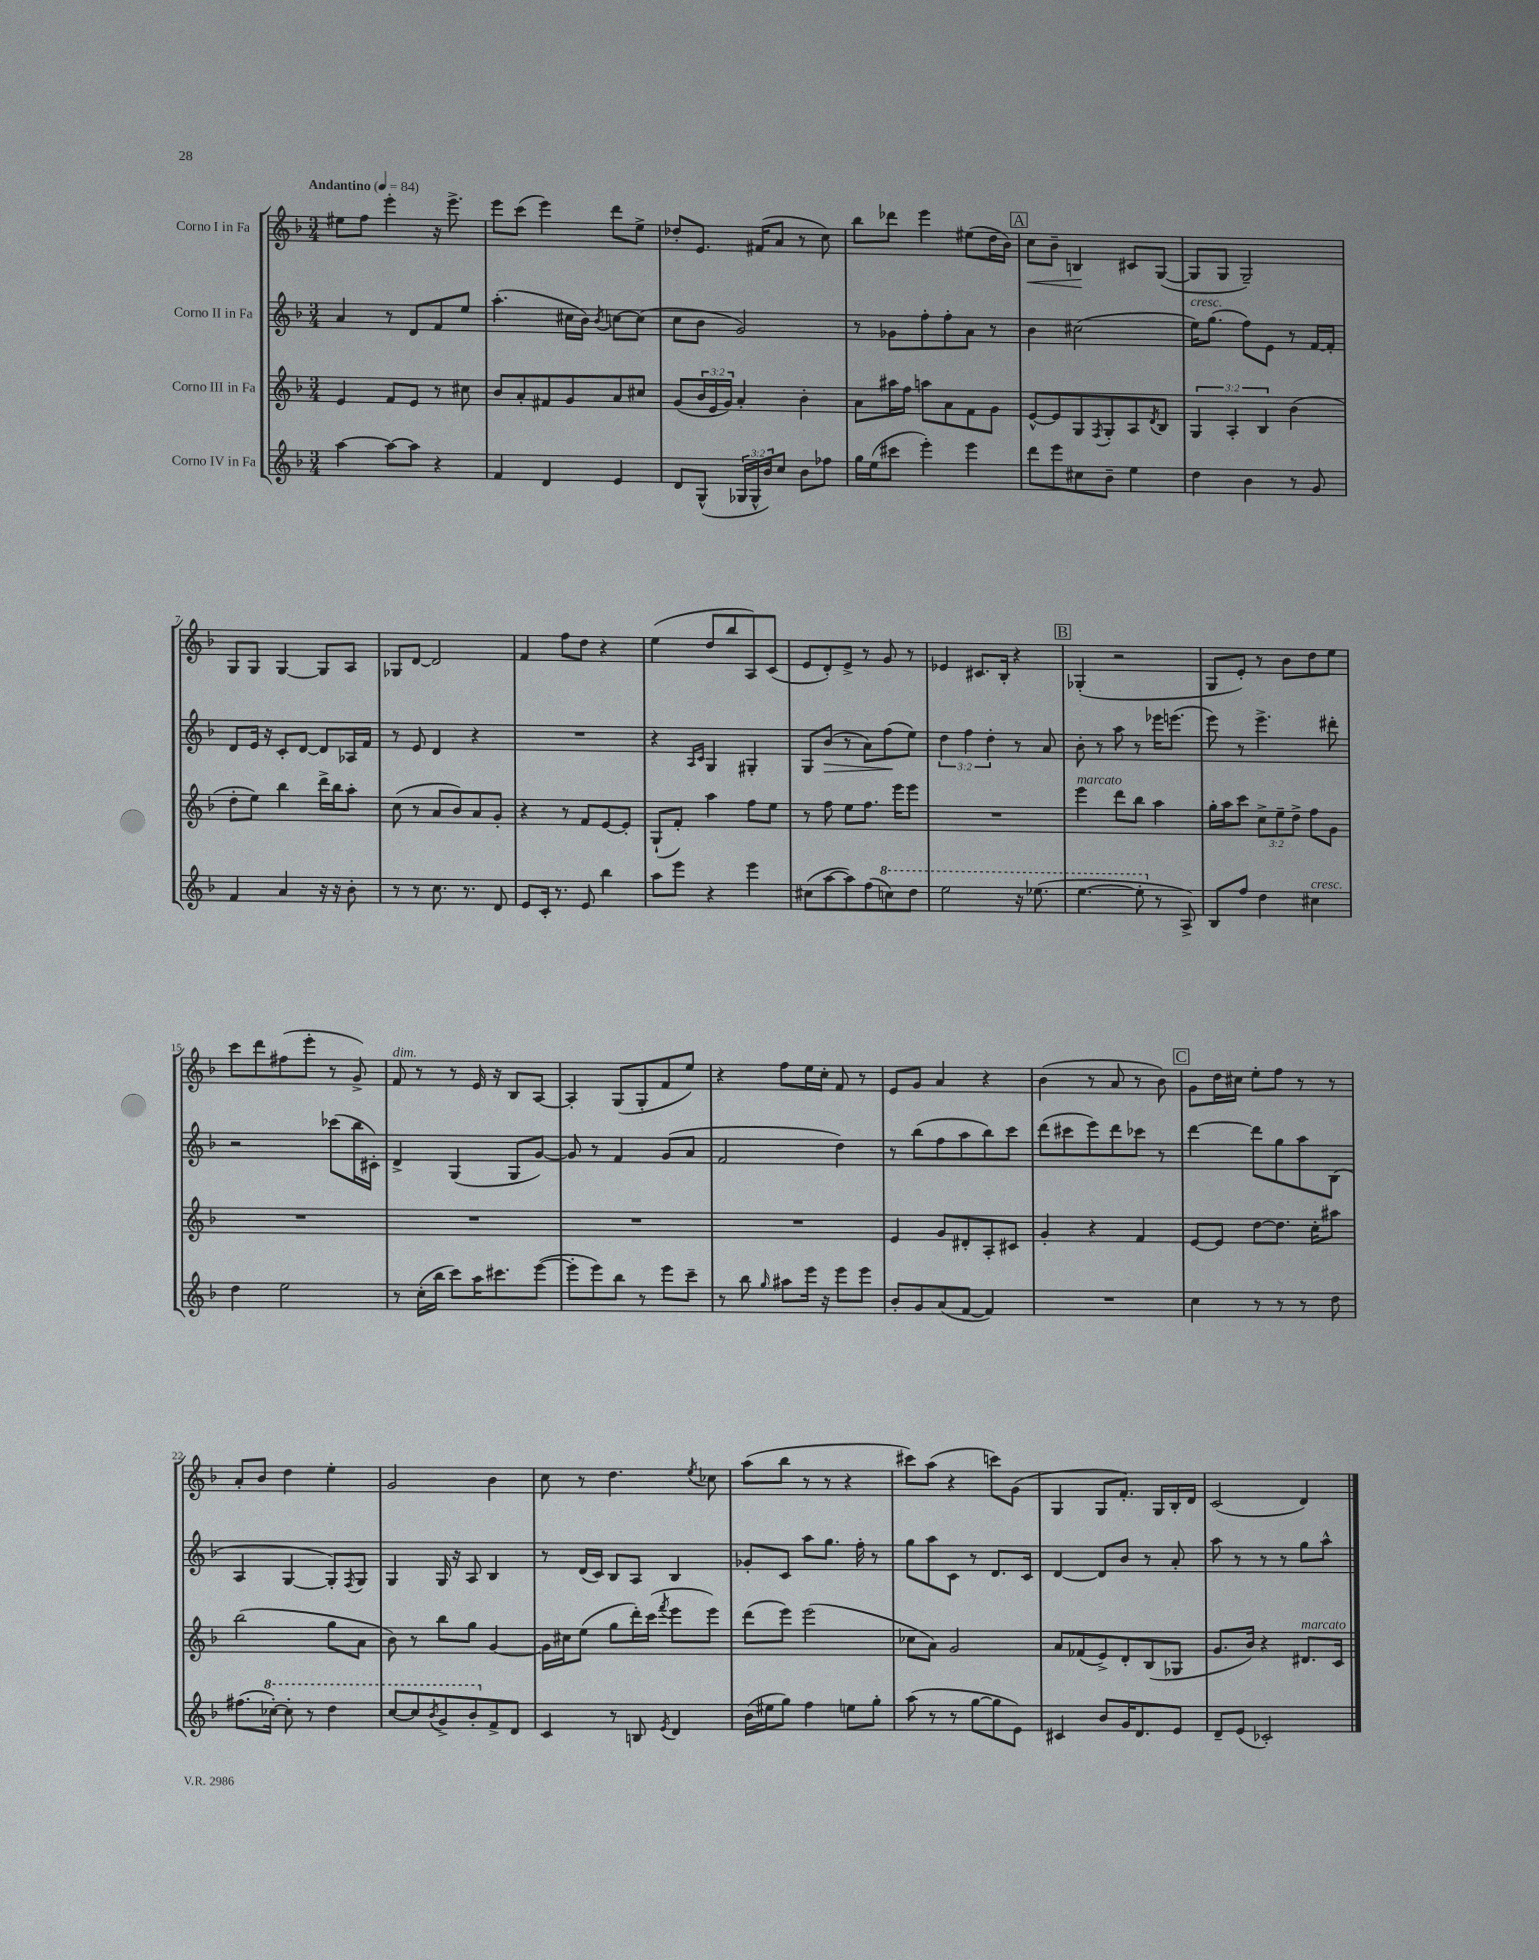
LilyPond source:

<<
\new StaffGroup <<
\new Staff = "s0" \with { instrumentName = "Corno I in Fa" } {
    \clef treble \key f \major \numericTimeSignature \time 3/4 \tempo "Andantino" 4 = 84
    eis''8 f''8 e'''4-. r16 e'''8.-> |
    e'''8 c'''8( e'''4) d'''8 e''8-> |
    des''8-. e'8. fis'16( a'8 r8 c''8) |
    bes''8 des'''8 e'''4 eis''8( d''16 bes'16) |
    \mark \markup { \box "A" } c''8\< bes'8-- b4\! cis'8 g8~( |
    g8 g8 g2--) |
    g8 g8 g4~ g8 a8 |
    ges8 d'8~ d'2 |
    f'4 f''8 d''8 r4 |
    e''4( d''8 bes''8 a8) c'8( |
    e'8 d'8-.) e'8-> r8 g'8 r8 |
    ees'4 cis'8. bes16-. r4 |
    \mark \markup { \box "B" } ges4-.( r2 |
    g8 e'8-.) r8 bes'8 d''8 e''8 |
    c'''8 d'''8 fis''8( e'''8-. r8 g'8->) |
    f'8^\markup { \italic "dim." } r8 r8 e'16 r16 bes8 a8~ |
    a4-. g8( g8-. f'8 e''8) |
    r4 f''8 e''16 c''16-. f'8 r8 |
    e'8 g'8 a'4 r4 |
    bes'4( r8 a'8 r8 bes'8) |
    \mark \markup { \box "C" } g'8 d''16 cis''16 e''8-. f''8 r8 r8 |
    a'8-. bes'8 d''4 e''4-. |
    g'2 bes'4 |
    c''8 r8 d''4. \acciaccatura { e''8 } ces''8 |
    a''8( bes''8 r8 r8 r4 |
    cis'''8) a''8( r4 c'''8) g'8( |
    g4 g8 f'8.-.) g16 bes16-. d'16 |
    c'2( d'4) \bar "|." |
}
\new Staff = "s1" \with { instrumentName = "Corno II in Fa" } {
    \clef treble \key f \major \numericTimeSignature \time 3/4 \override Staff.TupletNumber.text = #tuplet-number::calc-fraction-text
    a'4 r8 d'8 f'8 e''8 |
    a''4.-.( cis''16 bes'16) \acciaccatura { bes'8 } c''8~ c''8( |
    c''8 bes'8 g'2) |
    r8 ges'8 f''8-. f''8-. a'8 r8 |
    \mark \markup { \box "A" } bes'4 cis''2( |
    e''16^\markup { \italic "cresc." }) g''8.( f''8) e'8 r8 f'16~ f'16-. |
    d'8 e'16 r16 c'8-. d'8~ d'8 aes16 f'16 |
    r8 e'8 d'4 r4 |
    R2. |
    r4 \grace { a16 c'16 } g4 gis4-. |
    g8 bes'8\>( r8 a'8) f''8\!( e''8) |
    \tuplet 3/2 { d''4 f''4 d''4-. } r8 a'8 |
    \mark \markup { \box "B" } bes'8-. r8 a''8 r8 ees'''16 e'''8.( |
    e'''8) r8 e'''4.-> dis'''8-. |
    r2 ces'''8( bes''16 cis'16-.) |
    d'4-> g4( g8 g'8~) |
    g'8 r8 f'4 g'8( a'8 |
    f'2 d''4) |
    r8 bes''8( f''8 a''8 bes''8) c'''8 |
    d'''8( cis'''8 e'''8) d'''8 ces'''8 r8 |
    \mark \markup { \box "C" } d'''4~ d'''8 g''8 a''8 bes8( |
    a4 g4~ g8-.) \acciaccatura { f8 } g8 |
    g4 g16 r16 a8 bes4 |
    r8 d'16( c'16) bes8 a8 bes4 |
    ges'8-. c'8 a''8 g''8. f''16-. r8 |
    g''8 a''8 c'8 r8 d'8. c'16 |
    d'4~ d'8 bes'8 r8 a'8-. |
    a''8 r8 r8 r8 g''8 a''8-^ \bar "|." |
}
\new Staff = "s2" \with { instrumentName = "Corno III in Fa" } {
    \clef treble \key f \major \numericTimeSignature \time 3/4 \override Staff.TupletNumber.text = #tuplet-number::calc-fraction-text
    e'4 f'8 e'8 r8 cis''8 |
    bes'8 a'8-. fis'8 g'8 a'8 cis''8 |
    g'8( \tuplet 3/2 { bes'16 e'16 g'16) } a'4-. bes'4-. |
    a'8 ais''16 f''16 a''8 a'8 f'8 g'8 |
    \mark \markup { \box "A" } e'8~-^ e'8 g8 \acciaccatura { f8 } g8-. a8 \acciaccatura { d'8 } bes8 |
    \tuplet 3/2 { g4 a4-. bes4 } bes'4( |
    d''8-. e''8) bes''4 d'''16-> bes''16 a''8-. |
    c''8( r8 a'8 bes'8) a'8 g'8-. |
    r4 r8 f'8 e'8~ e'8-. |
    g8-!( f'8-.) a''4 f''8 e''8 |
    r8 f''8 e''8 f''8. e'''16 e'''8 |
    R2. |
    \mark \markup { \box "B" } e'''4^\markup { \italic "marcato" } d'''8 bes''8 a''4 |
    g''16-. a''16 c'''8 \tuplet 3/2 { c''8-> e''8-- d''8-> } f''8 g'8 |
    R2. |
    R2. |
    R2. |
    R2. |
    e'4 g'8 dis'8-. a8-. cis'8 |
    g'4-. r4 f'4 |
    \mark \markup { \box "C" } e'8~ e'8 d''8~ d''8. c''16-. ais''8 |
    bes''2( g''8 a'8 |
    bes'8) r8 bes''8 g''8 g'4~ |
    g'16 cis''16 e''8( g''8 d'''16-.) c'''16( \acciaccatura { f'''8 } e'''8 e'''8) |
    d'''8( e'''8) e'''2( |
    ces''8 a'8) g'2 |
    a'8 fes'8( e'8->) d'8-. bes8( ges8 |
    g'8. bes'16) r4 dis'8.^\markup { \italic "marcato" } c'16 \bar "|." |
}
\new Staff = "s3" \with { instrumentName = "Corno IV in Fa" } {
    \clef treble \key f \major \numericTimeSignature \time 3/4 \override Staff.TupletNumber.text = #tuplet-number::calc-fraction-text
    a''4~ a''8~ a''8 r4 |
    f'4 d'4 e'4 |
    d'8 g8-^( \tuplet 3/2 { ges16 ges16-^ bes'16) } c''8 bes'8 fes''8 |
    g''16 e''16( cis'''8 e'''4-.) e'''4 |
    \mark \markup { \box "A" } d'''8 e'''8 cis''8 bes'8-- e''4 |
    d''4 bes'4 r8 g'8 |
    f'4 a'4 r16 r16 bes'8-. |
    r8 r8 c''8. r8. d'8 |
    e'8 c'16-. r8. e'8 bes''4 |
    a''8 e'''8 r4 e'''4 |
    cis''8( a''8~ a''8) f''8( \ottava #1 c'''!8) d'''8 |
    e'''2 r16 ees'''8.( |
    \mark \markup { \box "B" } e'''4.~ e'''8-. \ottava #0 r8 a8->) |
    bes8 f''8 d''4 cis''4^\markup { \italic "cresc." } |
    d''4 e''2 |
    r8 c''16-.( bes''16 c'''8) a''16 cis'''8. e'''8~( |
    e'''8-. e'''8) bes''8 r8 e'''8 c'''8-- |
    r8 bes''8 \grace { g''16 } ais''8 e'''16 r16 e'''8 e'''8 |
    bes'8-. g'8 a'8( f'8~ f'4) |
    R2. |
    \mark \markup { \box "C" } c''4 r8 r8 r8 d''8 |
    fis''8.( \ottava #1 ces'''16~-.) ces'''8-. r8 d'''4 |
    c'''8~ c'''8 \acciaccatura { bes''8 } g''8-> bes''8-. \ottava #0 f'8-> d'8 |
    c'4 r8 b8 \acciaccatura { e'8 } d'4 |
    bes'16( eis''16 g''8) f''4 e''8 g''8-. |
    a''8( r8 r8 g''8~ g''8 e'8) |
    cis'4 bes'8 g'16 d'8. e'8 |
    d'8-- e'8( ces'2-.) \bar "|." |
}
>>
>>
